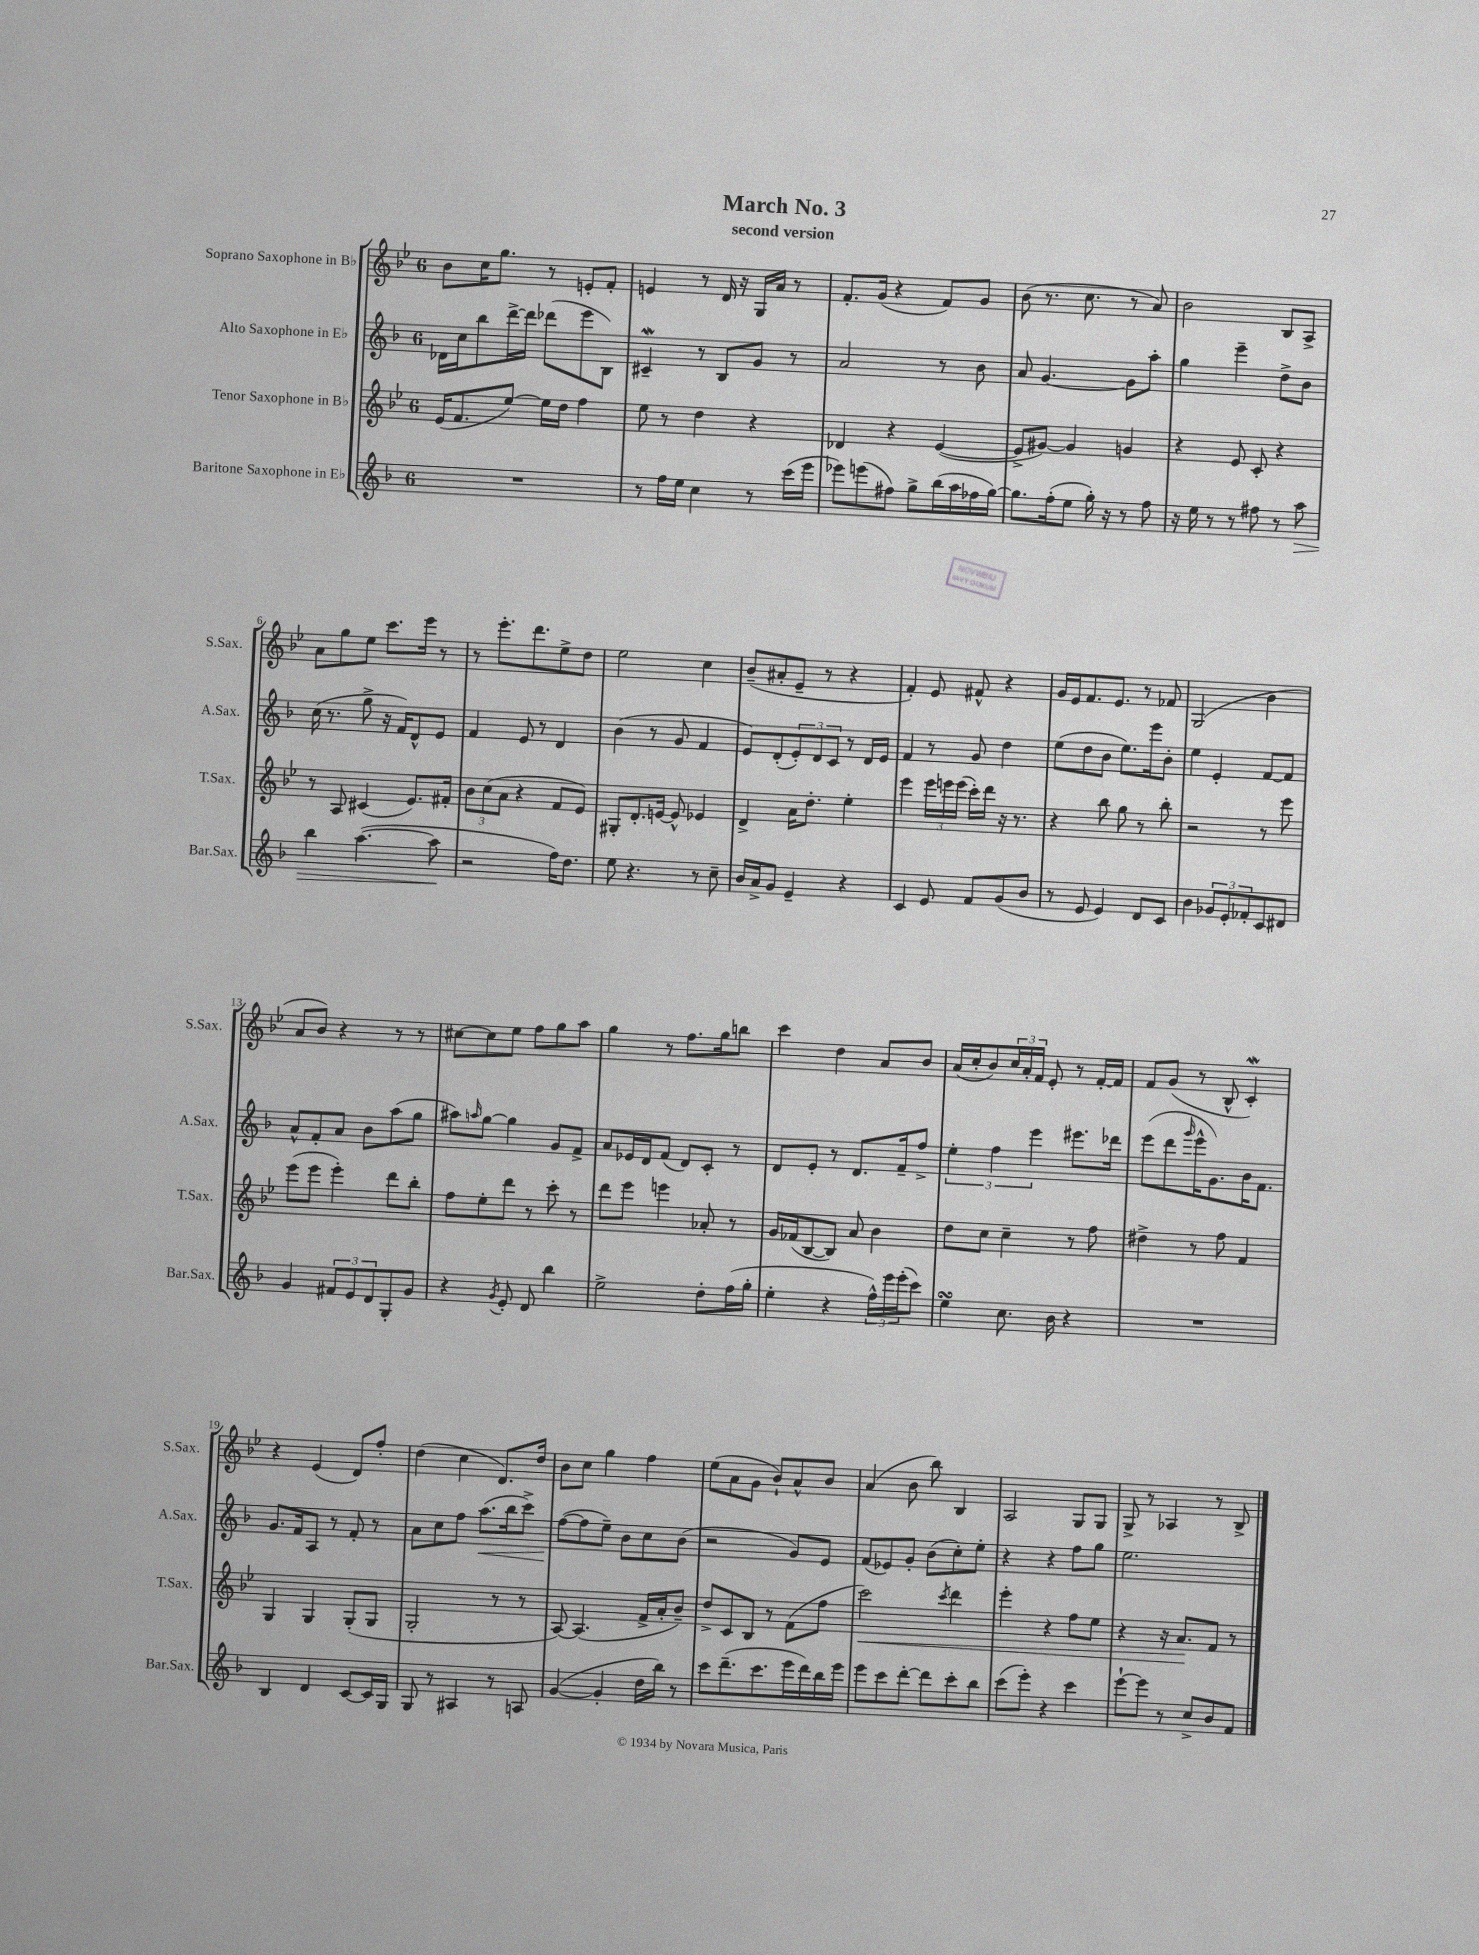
\header { title = "March No. 3" subtitle = "second version" }
<<
\new StaffGroup <<
\new Staff = "s0" \with { instrumentName = "Soprano Saxophone in Bb" shortInstrumentName = "S.Sax." } {
    \clef treble \key bes \major \once \override Staff.TimeSignature.style = #'single-digit \time 6/8
    bes'8 c''16 g''8. r8 e'8-. f'8-. |
    e'4 r8 d'16 r16 g16 a'16 r8 |
    f'8.-. g'16( r4 f'8) g'8 |
    bes'8( r8. c''8. r8 a'8) |
    bes'2 bes8 a8-> |
    a'8 g''8 ees''8 c'''8. ees'''16 r8 |
    r8 ees'''8.-. d'''8. ees''8-> d''8 |
    ees''2 c''4 |
    bes'8--( ais'8-. ees'8-- r8 r4 |
    f'4-.) ees'8 fis'8-^ r4 |
    g'16 ees'16 f'8. ees'8. r8 fes'8 |
    g2( bes'4 |
    a'8 bes'8) r4 r8 r8 |
    cis''8~ cis''8 ees''8 f''8 g''8 a''8 |
    g''4 r8 f''8. g''16 b''8 |
    c'''4 d''4 a'8 bes'8 |
    a'16( c''16-. bes'8) \tuplet 3/2 { c''16 a'16-. f'16 } ees'8-. r8 f'16~-. f'16 |
    f'8 g'8( r8 bes8-^ c'4-.\mordent) |
    r4 ees'4( d'8) f''8-. |
    d''4( c''4 d'8.) d''16 |
    bes'8 c''8 g''4 f''4 |
    ees''8( a'8 g'8 bes'8-!) a'8-^ bes'8 |
    a'4( bes'8 bes''8) bes4 |
    a2 g8 g8 |
    g8-> r8 aes4 r8 bes8-> \bar "|." |
}
\new Staff = "s1" \with { instrumentName = "Alto Saxophone in Eb" shortInstrumentName = "A.Sax." } {
    \clef treble \key f \major \once \override Staff.TimeSignature.style = #'single-digit \time 6/8
    des'16 c''16 bes''8 d'''16~-> d'''16 des'''8( e'''8 bes8) |
    cis'4--\mordent r8 bes8 g'8 r8 |
    a'2 r8 bes'8 |
    a'8 g'4.~ g'8 a''8-. |
    g''4 e'''4-- d''8-> bes'8 |
    c''16( r8. g''8-> r16 f'16) d'8-^ e'8 |
    f'4 e'8 r8 d'4 |
    bes'4( r8 g'8 f'4 |
    e'8) d'8-.( \tuplet 3/2 { e'8-.) d'8 c'8 } r8 d'16 e'16 |
    f'4 r8 g'8 d''4 |
    e''8( d''8 bes'8 e''8.) e'''16 bes'8-. |
    e''4 e'4-. f'8~ f'8 |
    a'8-^ f'8-. a'8 bes'8 a''8( g''8 |
    ais''8) \grace { a''16 } g''8~ g''4 g'8 f'8-> |
    a'8 ees'16 d'16 f'8( d'8) c'8-. r8 |
    d'8 e'8-. r8 d'8. f'16-- f''8-> |
    \tuplet 3/2 { e''4-. f''4 e'''4 } eis'''8. des'''16 |
    e'''8( d'''8 \grace { g'''16 } e'''16-^ g'8.) bes'16 f'8. |
    g'8. f'16 a8 r8 f'8-. r8 |
    a'8 c''8 f''8 a''8.\<( bes''16 c'''8->) |
    f''8~\!( f''8 e''8--) bes'8 c''8 bes'8( |
    r2 g'8) e'8 |
    f'8( ees'8) g'8-. bes'8( c''8-.) e''8-. |
    r4 r4 f''8 g''8 |
    e''2. \bar "|." |
}
\new Staff = "s2" \with { instrumentName = "Tenor Saxophone in Bb" shortInstrumentName = "T.Sax." } {
    \clef treble \key bes \major \once \override Staff.TimeSignature.style = #'single-digit \time 6/8
    ees'16( f'8. ees''8~) ees''16 d''16 f''4 |
    ees''8 r8 d''4 r4 |
    des'4 r4 ees'4~( |
    ees'8-> gis'8~) gis'4 g'4 |
    r4 ees'8 c'8-. r4 |
    r8 a8 cis'4( ees'8.) fis'16-. |
    \tuplet 3/2 { bes'8 c''8( a'8 } r4 f'8 ees'8) |
    gis8-. d'8.-. e'16~ e'8-^ ees'4 |
    d'4-> a'16 d''8.-. ees''4-. |
    ees'''4 \tuplet 3/2 { ees'''16 e'''16 e'''16( } c'''16-.) d'''16 r16 r8. |
    r4 bes''8 g''8 r8 bes''8-. |
    r2 r8 ees'''8 |
    ees'''8( ees'''8 ees'''4-.) d'''8 bes''8-. |
    f''8 ees''8-. d'''8 r8 c'''8-. r8 |
    d'''8 ees'''8 e'''4 aes'8-. r8 |
    g'16 fes'16( bes8~ bes8) a'8 bes'4 |
    d''8 c''8 c''4-- r8 f''8 |
    dis''4-> r8 f''8 f'4 |
    g4 g4 g8-.( g8 |
    g2-. r8 r8 |
    a8~) a4.( f'16-> a'16-. bes'8--) |
    d''8-> c'8 bes8 r8 f'8( f''8 |
    c'''2\<) \acciaccatura { c'''8 } d'''4 |
    ees'''4-. r4 f''8 ees''8 |
    r4 r16 a'8.\! f'8 r8 \bar "|." |
}
\new Staff = "s3" \with { instrumentName = "Baritone Saxophone in Eb" shortInstrumentName = "Bar.Sax." } {
    \clef treble \key f \major \once \override Staff.TimeSignature.style = #'single-digit \time 6/8
    R2. |
    r8 f''16 e''16 c''4 r8 c'''16( e'''16 |
    ees'''8) e'''8( fis''8) g''8-> bes''16( a''16 fes''16 g''16~) |
    g''8. f''16-.( e''8 g''16-.) r16 r8 f''8 |
    r16 e''16 r8 r8 fis''8 r8 a''8\> |
    bes''4 a''4.~( a''8\! |
    r2 f''16) d''8. |
    e''8 r4. r8 c''8-- |
    bes'16 a'16-> g'8 e'4-- r4 |
    c'4 e'8 f'8 g'8( bes'8 |
    r8 e'8 e'4) d'8 c'8 |
    bes'4 \tuplet 3/2 { ges'8 e'8-. fes'8-. } c'8 dis'8 |
    g'4 \tuplet 3/2 { fis'8 e'8 d'8 } g8-. g'8 |
    r4 \acciaccatura { g'8 } e'8-. d'8 bes''4 |
    e''2-> d''8-. f''16( g''16-. |
    e''4-. r4 \tuplet 3/2 { f''16-^) e'''16 e'''16-.( } c'''8) |
    e''4\turn c''8. bes'16 r4 |
    R2. |
    bes4 d'4 c'8~ c'16 g16 |
    g8 r8 ais4 r8 a8 |
    g'4~( g'4-. d''16 bes''16) r8 |
    c'''8 d'''8.--( c'''8. e'''16 d'''16) bes''16 e'''16 |
    e'''8 c'''8 d'''8~-. d'''8 c'''8-. bes''8 |
    c'''8( e'''8-.) r4 c'''4 |
    e'''8~-! e'''8 r8 c''8-> bes'8 f'8 \bar "|." |
}
>>
>>
